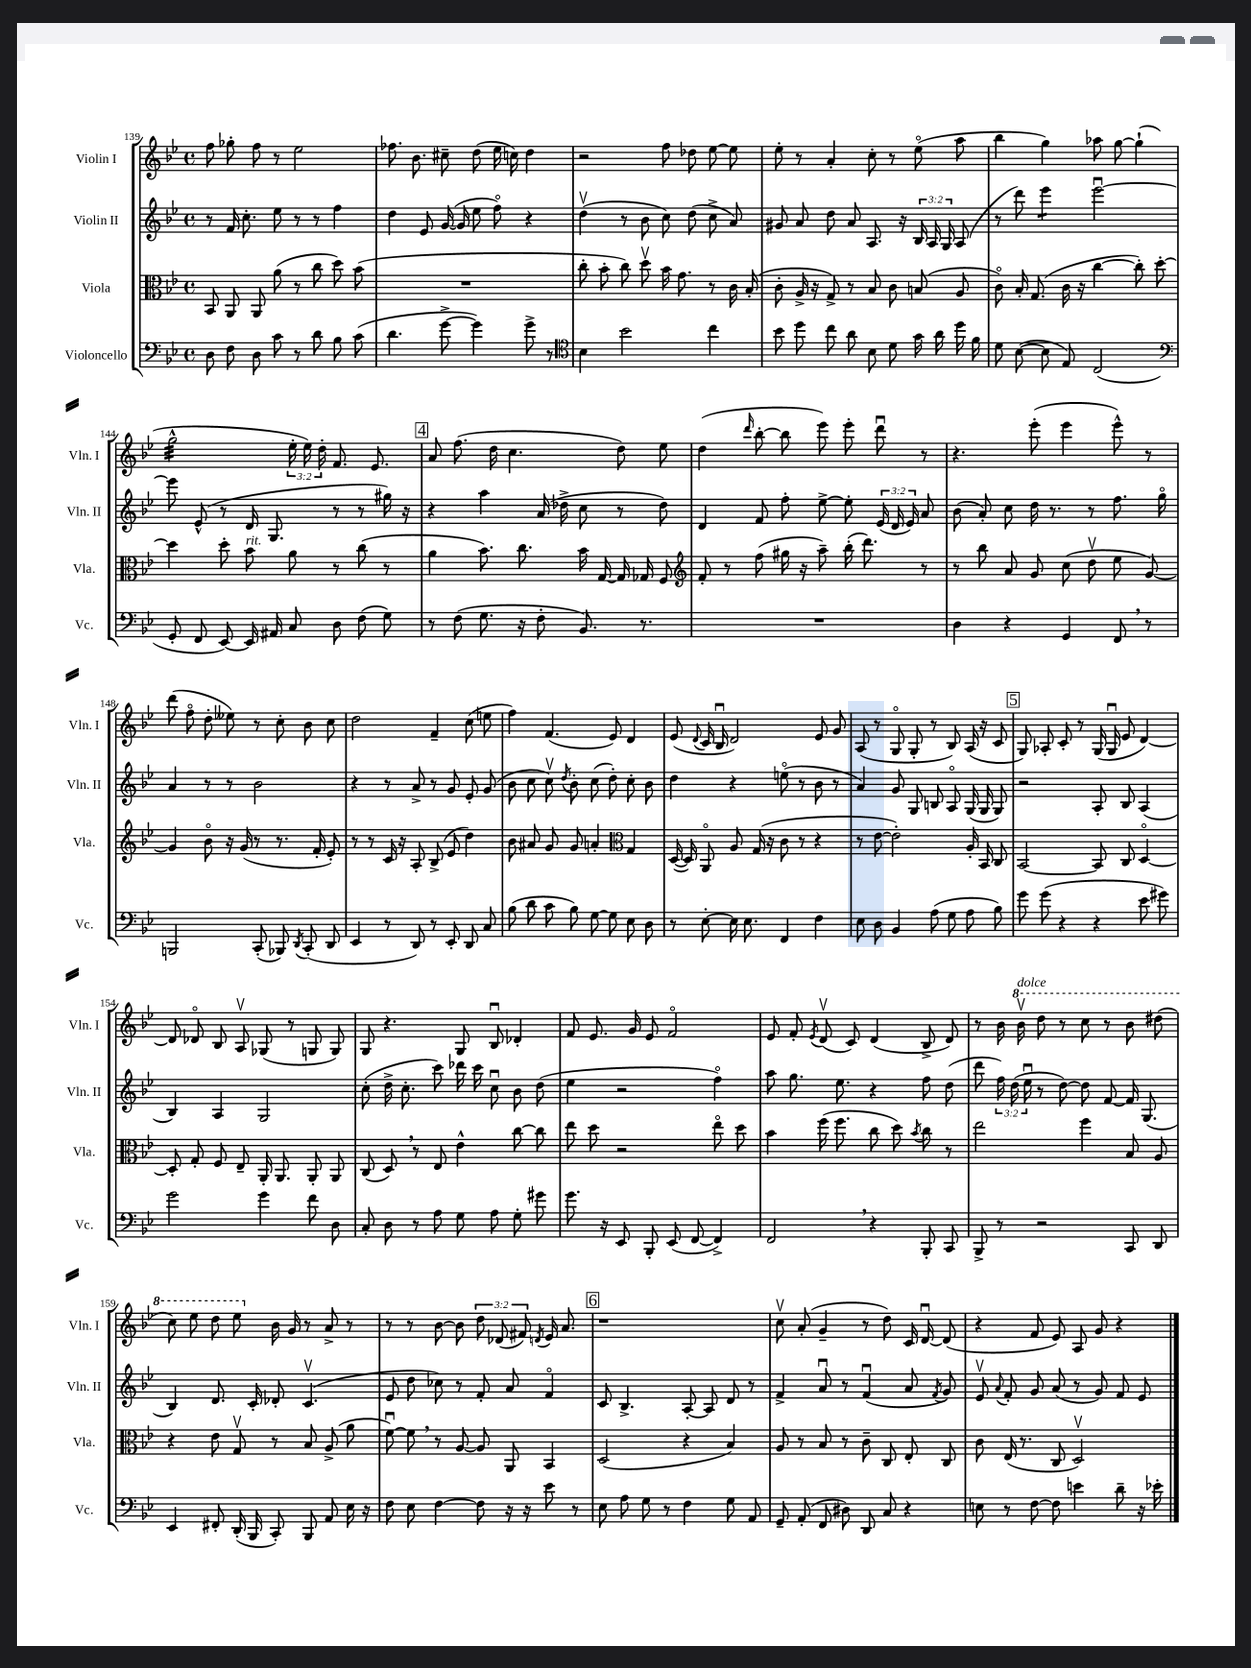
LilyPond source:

<<
\new StaffGroup <<
\new Staff = "s0" \with { instrumentName = "Violin I" shortInstrumentName = "Vln. I" } {
    \clef treble \key bes \major \defaultTimeSignature \time 4/4 \override Staff.TupletNumber.text = #tuplet-number::calc-fraction-text
    \autoBeamOff f''8 ges''8-. f''8 r8 ees''2 |
    fes''8. bes'8. cis''8-- d''8( ees''16 c''16) d''4 |
    r2 f''8 des''8 ees''8~ ees''8 |
    ees''8-. r8 a'4-. c''8-. r8 ees''8\flageolet( a''8 |
    bes''4 g''4) aes''8 g''8~ g''4-!( |
    g''2:32-^ \tuplet 3/2 { ees''16-. ees''16) d''16-. } f'8. ees'8. |
    \mark \markup { \box "4" } a'8 f''8.( d''16 c''4. d''8) ees''8 |
    d''4( \grace { d'''16 } bes''8~-. bes''8 ees'''8) ees'''8-. d'''8\downbow r8 |
    r4. ees'''8-.( ees'''4 ees'''8-^) r8 |
    d'''8( f''8\flageolet d''8-. eeses''8) r8 c''8-. bes'8 c''8 |
    d''2 f'4-- c''8( e''8 |
    f''4) f'4.( ees'8) d'4 |
    ees'8( \appoggiatura { d'8 } c'16 bes16\downbow d'2) ees'8 g'8 |
    a8( r8 g8\flageolet g8-. r8 bes8) a16( r16 c'8 |
    \mark \markup { \box "5" } g8) aes8-. c'8-. r8 g16( g16\downbow ees'8 d'4~) |
    d'8 des'8\flageolet bes8 a8\upbow ges8( r8 g8 g8) |
    g8 r4. g8 bes8\downbow des'4-. |
    f'8 ees'8. g'16 ees'8 f'2\flageolet |
    ees'8 f'8-. \acciaccatura { ees'8 } d'8\upbow( c'8) d'4( bes8-> d'8) |
    r8 bes'16 \ottava #1 bes''16\upbow^\markup { \italic "dolce" } d'''8 r8 c'''8 r8 bes''8 dis'''8( |
    c'''8) ees'''8 d'''8 ees'''8 \ottava #0 bes'16 g'16 r8 a'8-> r8 |
    r8 r8 bes'8~ bes'8 \tuplet 3/2 { d''8 des'8( fis'8) } \acciaccatura { d'8 } ees'16 a'8. |
    \mark \markup { \box "6" } r1 |
    c''8\upbow a'8-.( g'4-- r8 d''8) c'16 d'16~\downbow d'8( |
    r4 f'8 ees'8) a8 g'8 r4 \bar "|." |
}
\new Staff = "s1" \with { instrumentName = "Violin II" shortInstrumentName = "Vln. II" } {
    \clef treble \key bes \major \defaultTimeSignature \time 4/4 \override Staff.TupletNumber.text = #tuplet-number::calc-fraction-text
    \autoBeamOff r8 f'16 c''8.-. ees''8 r8 r8 f''4 |
    d''4 ees'8 g'16~( g'16 ees''8 f''8\flageolet) r4 |
    d''4\upbow( r8 bes'8 c''8) d''8( c''8-> a'8) |
    gis'8 a'8 d''8 a'8 a8. r16 \tuplet 3/2 { bes16 a16 g16 } a8( |
    r8 d'''8) ees'''4:8 ees'''2~\downbow |
    ees'''8 ees'8-^( r8 d'16 g8. r8 r8 gis''16) r16 |
    \mark \markup { \box "4" } r4 a''4 a'16( des''16-> c''8 r8 des''8) |
    d'4 f'8 f''8-. ees''8~-> ees''8-. \tuplet 3/2 { ees'16( d'16 ees'16) } a'8 |
    bes'8( a'8-.) c''8 d''16 r8. r8 f''8. g''16\flageolet |
    a'4 r8 r8 bes'2 |
    r4 r8 a'8-> r8 g'8 ees'8-. g'8( |
    bes'8 c''8 c''8\upbow) \acciaccatura { d''8 } bes'8-. c''8( d''8-.) c''8-. bes'8 |
    d''4 r4 e''8\flageolet( r8 bes'8 r8 |
    a'4) g'8 g8 b8 a8\flageolet g16( g16 g8) |
    \mark \markup { \box "5" } r2 a8-. bes8 a4( |
    bes4) a4 g2 |
    c''8-.( d''16-> c''8.-. c'''8) des'''16 c'''16 c''8\downbow bes'8 d''8( |
    ees''4 r2 f''4\flageolet) |
    a''8 g''8. ees''8. r4 f''8 d''8( |
    d'''8 \tuplet 3/2 { f''16) d''16( ees''16\downbow } r8 d''8~) d''8 f'8~ f'16 g8.( |
    bes4) d'8. c'16-. des'8-. c'4.\upbow( |
    ees'8 d''8 ces''8) r8 f'8-. a'8 f'4\flageolet |
    \mark \markup { \box "6" } c'8 bes4.-> a8~-. a8 d'8 r8 |
    f'4-> a'8\downbow r8 f'4\downbow( a'8 \acciaccatura { f'8 } g'8) |
    ees'8\upbow \appoggiatura { a'8 } f'8-. g'8 a'8( r8 g'8) f'8 ees'8 \bar "|." |
}
\new Staff = "s2" \with { instrumentName = "Viola" shortInstrumentName = "Vla." } {
    \clef alto \key bes \major \defaultTimeSignature \time 4/4
    \autoBeamOff bes,8 a,8 a,8 a'8( r8 c''8 d''8) bes'8( |
    R1 |
    c''8-. bes'8-. c''8) d''8\upbow bes'16 g'8. r8 c'16 bes16-.( |
    c'8-. a16-> r16 g8->) r8 bes8 c'8 b8( a8 |
    c'8\flageolet) bes16-. g8.( c'16 r16 c''4~ c''8-.) d''8~-. |
    d''4 d''8-. bes'8^\markup { \italic "rit." } a'8 r8 c''8( r8 |
    \mark \markup { \box "4" } a'4 bes'8.) c''8. bes'16 g16~ g16 ges16 f8 |
    \clef treble f'8-. r8 f''8( gis''16 r16 a''8--) bes''16-.( d'''8.) r8 |
    r8 bes''8 a'8 g'8 c''8( d''8\upbow ees''8 g'8~) |
    g'4 bes'8\flageolet r16 g'16( r8 r8. f'16-. ees'8-.) |
    r8 r8 c'16 r16 a8-. bes8->( ees'8 d''4) |
    bes'8 ais'8 g'8 g'8 a'4-. \clef alto g4 |
    d16~( d16) a,8\flageolet a8 g16( r16 c'8 r8 r4 |
    r8 ees'8~ ees'2-.) a16-. bes,16 c8 |
    \mark \markup { \box "5" } bes,2~ bes,8 c8 d4~\flageolet |
    d8-. g8-. f8 ees8-- a,16-. a,8. a,8-. a,8 |
    c8( d8) \breathe r8 ees8 ees'4-^ c''8~ c''8 |
    ees''8 d''8 r2 ees''8\flageolet d''8 |
    bes'4 f''16( f''8. c''8 d''8) \acciaccatura { bes'8 } c''8 r8 |
    ees''2 f''4 bes8 a8 |
    r4 ees'8 g8\upbow r8 bes8 a8->( a'8 |
    f'8~\downbow) f'8 \breathe r8 a8~ a8 a,8 bes,4 |
    \mark \markup { \box "6" } d2( r4 bes4) |
    a8 r8 bes8 r8 c'8-- c8 ees8-. c8 |
    c'8 ees16( r8. c8 d2\upbow) \bar "|." |
}
\new Staff = "s3" \with { instrumentName = "Violoncello" shortInstrumentName = "Vc." } {
    \clef bass \key bes \major \defaultTimeSignature \time 4/4
    \autoBeamOff d8 f8 d8 c'8 r8 d'8 bes8 c'8( |
    d'4. g'8~-> g'4) g'8-> r8 |
    \clef tenor bes4 bes'2 c''4 |
    bes'8 d''8 c''8 a'8 bes8 d'8 g'16 a'16 d''16 f'16 |
    d'8 bes8~( bes8 ees8) c2( |
    \clef bass g,8-. f,8 ees,8~) ees,16 ais,16 c8 d8 f8( g8) |
    \mark \markup { \box "4" } r8 f8( g8. r16 f8-. bes,8.) r8. |
    R1 |
    d4 r4 g,4 f,8 \breathe r8 |
    b,,2 c,8-.( bes,,8) \acciaccatura { d,8 } c,8-.( d,8 |
    ees,4 r8 d,8) r8 ees,8-. d,8 c8 |
    bes8( d'8 c'8 bes8) g8~ g8 ees8 d8 |
    r8 ees8~-. ees16 ees8. f,4 f4 |
    ees8 d8 bes,4 a8( g8 a8 bes8) |
    \mark \markup { \box "5" } g'8 g'8( r4 r4 ees'8 gis'8) |
    g'2 g'4 f'8 d8 |
    c8-. d8 r8 a8 g8 a8 g8-. gis'8 |
    g'8. r16 ees,8 bes,,8-. ees,8( f,8~ f,4->) |
    f,2 \breathe r4 bes,,8-. c,8 |
    bes,,8-> r8 r2 c,8 d,8 |
    ees,4 fis,8-. d,16-.( bes,,16 c,8-.) bes,,8 a,8 ees16 r16 |
    f8 ees8 f4~ f8 r16 r16 ees'8 r8 |
    \mark \markup { \box "6" } ees8 a8 g8 r8 f4 g8 a,8 |
    g,8-- a,8-.( f,8 dis8) d,8 c8 r4 |
    e8 r8 f8~ f8 e'4 d'8-- r16 ees'16-. \bar "|." |
}
>>
>>
\layout { \context { \Score currentBarNumber = #139 } }
